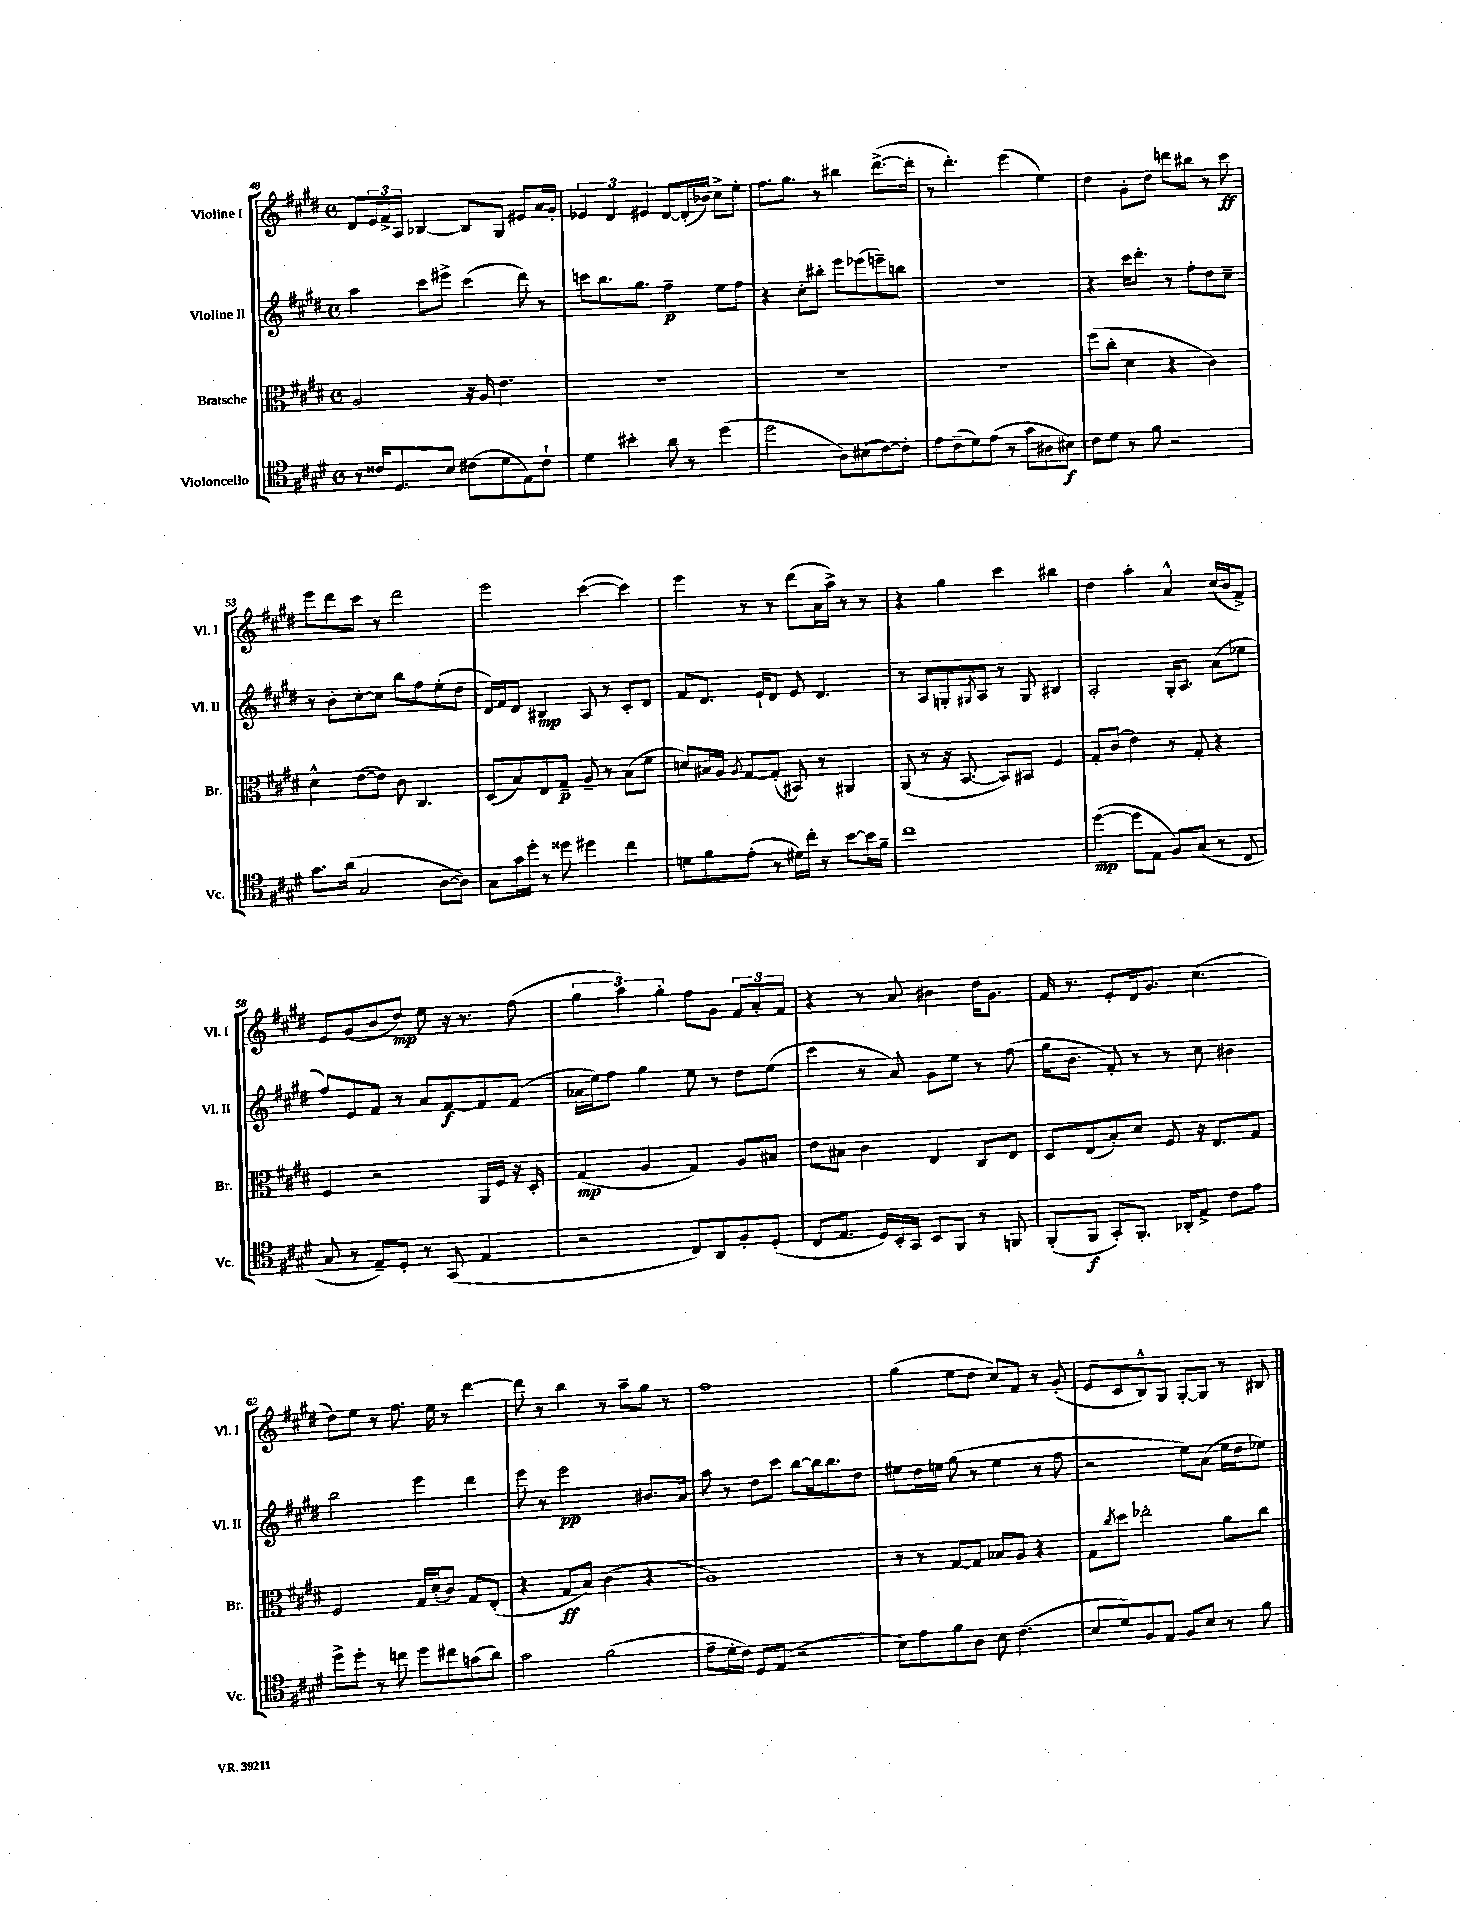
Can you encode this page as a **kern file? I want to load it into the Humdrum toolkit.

**kern	**kern	**kern	**kern
*staff4	*staff3	*staff2	*staff1
*clefC4	*clefC3	*clefG2	*clefG2
*k[f#c#g#d#]	*k[f#c#g#d#]	*k[f#c#g#d#]	*k[f#c#g#d#]
*M4/4	*M4/4	*M4/4	*M4/4
*met(c)	*met(c)	*met(c)	*met(c)
8r	2A/	4aa\	8d#/L
16c##/LK	.	.	24e/L
.	.	.	24f#^/
8.D#/	.	.	.
.	.	.	24A/JJ
.	.	8ccc#\L	[4B-/
8B/J	.	8eee#^\J	.
(8c#\L	16r	(4ccc#\	8B-/]L
.	16A/	.	.
8d#\	4.e\	.	8G#/J
8E\)	.	8ddd#\)	8e#/L
8c#`\J	.	8r	16a/L
.	.	.	16g#'/JJ
=	=	=	=
4d#\	1r	8ccc\L	6e-/
.	.	8.bb\	.
.	.	.	6d#/
4b#'\	.	.	.
.	.	8.gg#\J	.
.	.	.	6e#/
8a\	.	4ff#~\	[8d#/L
8r	.	.	(16d#'/]L
.	.	.	16b-/JJ)
(4dd#\	.	8ee\L	8cc#^\L
.	.	8ff#\J	8ee'\J
=	=	=	=
2dd#\	1r	4r	8.ff#\L
.	.	.	8.gg#\J
.	.	8cc#'\L	.
.	.	8bb#'\J	8r
8A\L)	.	8eee\L	4bb#\
(8B#\	.	(8eee-\	.
[8c#\)	.	8eee~\)	([8.ddd#^\L
8c#'\]J	.	8bb\J	.
.	.	.	16ddd#'\]Jk
=	=	=	=
8e\L	1r	1r	8r
(8c#~\	.	.	4.ddd#'\)
8d#\)	.	.	.
(8e\J	.	.	.
8r	.	.	(4eee\
8g#\L	.	.	.
8A#\	.	.	4ee\)
8B#\J)	.	.	.
=	=	=	=
8c#\L	(8ff#\L	4r	4dd#\
8d#\J	8cc#'\J	.	.
8r	4d#\	16ccc#\LK	8g#'\L
.	.	8.ddd#'\J	.
8f#\	.	.	8dd#\J
2r	4r	8r	8ddd\L
.	.	8ff#'\L	8bb#\J
.	4c#\)	8dd#\	8r
.	.	8cc#~\J	8ccc#\
=	=	=	=
8.g#\L	4d#^^\	8r	8eee\L
.	.	8b'\L	8ddd#\
(16a\Jk	.	.	.
2G#/	([8e\L	[8cc#'\	8ccc#\J
.	8e\]J)	8cc#\]J	8r
.	8c#\	8bb\L	2ddd#\
.	4.C#/	8ff#\	.
[8A\L	.	(8ee'\	.
8A\]J)	.	8dd#\J	.
=	=	=	=
8G#\L	(8D#/L	16d#/LL)	2eee\
.	.	16f#/J	.
16g#\L	8B/)	8d#/J	.
16dd#'\JJ	.	.	.
8r	8E/	4B#/	.
8dd##\	8G#~/J	.	.
4dd#\	8A~/	8A/	([4ccc#\
.	8r	8r	.
4cc#\	(8B\L	8c#'/L	4ccc#\])
.	8f#\J	8d#/J	.
=	=	=	=
8d\L	8d/L)	8f#/L	4eee\
8f#\	16B#/L	8.d#/J	.
.	16A/JJ	.	.
.	8qA/	.	.
(8e'\J	[8G#/L	.	8r
.	.	16e`/LK	.
8r	(8G#'/]J	8d#/J	8r
16d#\LL)	8BB#/)	8e/	(8ddd#\L
16cc#'\JJ	.	.	.
8r	8r	4.d#/	16a\L
.	.	.	16aa^\JJ)
[8b\L	4AA#/	.	8r
16b\]L	.	.	8r
16f#~\JJ	.	.	.
=	=	=	=
1cc#	(8AA/	8r	4r
.	8r	8A/L	.
.	16r	8G'/	4gg#\
.	[8.BB/	.	.
.	.	8qG#/	.
.	.	8A/J	.
.	8BB/]L)	8r	4ccc#\
.	8BB#/J	8G#/	.
.	4F#/	4B#/	4bb#\
=	=	=	=
([4dd#\	8G#'/L	2A'/	4dd#\
.	(8c#/J	.	.
8dd#\]L	4e\)	.	4aa'\
8E\J	.	.	.
8F#/L)	8r	16G#'/LK	4a^^/
.	.	8.A/J	.
(8G#/J	8G#'/	.	.
8r	4r	(8a\L	(16cc#/LL
.	.	.	16b/J
8C#/	.	8ee-\J	8f#^/J)
=	=	=	=
8G#/	4F#/	8ff#/L)	8e/L
8r	.	8e/	(8g#/
8E~/L)	2r	8f#/J	8b/
8D#'/J	.	8r	8dd#/J)
8r	.	8a/L	8ee\
(8GG#/	.	[8f#/	16r
.	.	.	8.r
4E/	16AA/LL	8f#/]	.
.	16F#/JJ	.	.
.	16r	(8f#/J	(8ff#\
.	16D#'/	.	.
=	=	=	=
2r	(4G#/	16a-\LL	6gg#\
.	.	16ee\J)	.
.	.	8ff#\J	.
.	.	.	6aa\)
.	4A/	4gg#\	.
.	.	.	6gg#'\
8C#/L)	4G#/)	8ee\	8ff#\L
8AA/	.	8r	8g#\J
8F#'/	8A/L	8dd#\L	12f#/L
.	.	.	12a'/
(8D#'/J	8B#/J	(8ee\J	.
.	.	.	12f#/J
=	=	=	=
8C#/L	8e\L	4ccc#\	4r
8.E/J	8B#\J	.	.
.	4c#\	8r	8r
16D#/LL)	.	.	.
16BB'/	.	8a/)	8a/
16GG#/JJ	.	.	.
8BB/L	4E/	8g#\L	4b#\
8FF#/J	.	8ee\J	.
8r	8C#/L	8r	16dd#\LK
.	.	.	8.g#\J
8FF/	8E/J	(8ff#\	.
=	=	=	=
(8FF#'/L	8D#/L	16gg#\LK	16f#/
.	.	8.b\J	8.r
8FF#/J	(8E/	.	.
8GG#'/L)	8B'/)	8f#'/)	8e'/L
8.FF#'/J	8d#/J	8r	16d#/k
.	.	.	8.g#/J
.	8F#/	8r	.
16AA-'/LK	.	.	.
8E^/J	16r	8cc#\	(4.cc#\
.	8.E/L	.	.
8c#\L	.	4b#\	.
8e\J	8G#/J	.	.
=	=	=	=
8dd#^\L	2F#/	2bb\	8dd#\L)
8dd#'\J	.	.	8ee\J
8r	.	.	8r
8cc\	.	.	8.ff#\
8dd#\L	16G#/LL	4eee\	.
.	(16d#'/J	.	16ee\
8cc#\	8c#/J)	.	8r
(8g\	8G#/L	4ddd#\	[4ddd#\
8a\J)	(8E'/J	.	.
=	=	=	=
2g#\	4r	8eee\	8ddd#\]
.	.	8r	8r
.	8G#/L	2eee\	4bb\
.	8B/J)	.	.
(2f#\	(4c#\	.	8r
.	.	.	8aa~\L
.	4r	8.b#/L	8gg#\J
.	.	.	8r
.	.	16a/Jk	.
=	=	=	=
8e~\L	1A)	8aa\	1ff#
16d#'\L	.	8r	.
16c#\JJ)	.	.	.
8D#/L	.	8dd#\L	.
(8E/J	.	8ccc#\J	.
2r	.	[8bb\L	.
.	.	16bb\]k	.
.	.	8.bb\	.
.	.	8dd#\J	.
=	=	=	=
8B\L)	8r	8ee#\L	(4gg#\
8e\	8r	16dd#\L	.
.	.	16ee\JJ	.
8f#\	[8G#/L	(8gg#\	8ee\L
8A\J	8G#/]J	8r	8dd#\J
8B\	8B-/L	4ee\	8cc#/L)
(4.c#\	8A/J	.	8f#/J
.	4r	8r	8r
.	.	8ff#\	(8g#'/
=	=	=	=
8B/L	8G#\L	2r	8e/L
.	8qcc#/	.	.
8d#/)	8dd#\J	.	8c#/
8F#/	2ee-'\	.	8B^^/)
8E/J	.	.	8G#/J
8F#/L	.	8ee\L)	[8G#'/L
8B/J	.	(8a\J	8G#/]J
8r	8a\L	16ee\LL	8r
.	.	16dd#\J	.
8f#\	8cc#\J	8ee-\J)	8B#/
==	==	==	==
*-	*-	*-	*-
